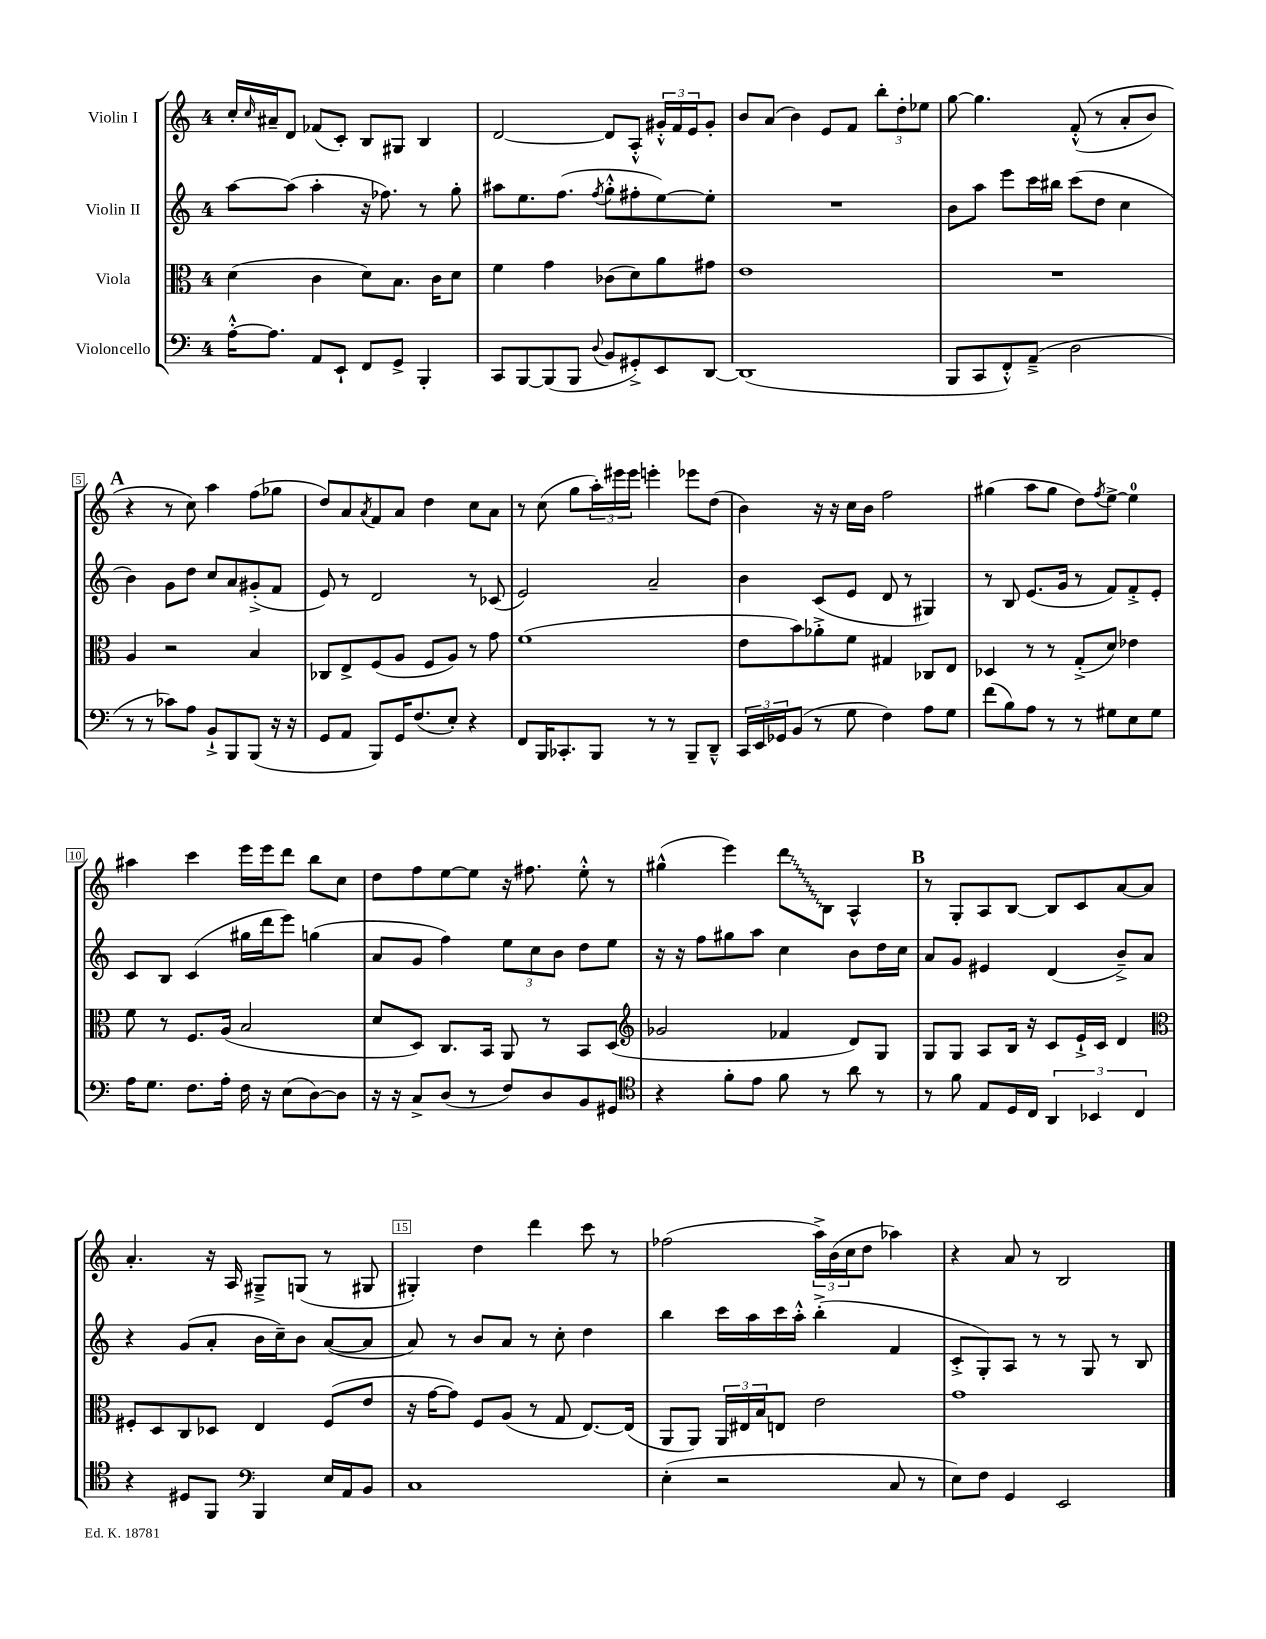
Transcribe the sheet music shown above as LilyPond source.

<<
\new StaffGroup <<
\new Staff = "s0" \with { instrumentName = "Violin I" } {
    \clef treble \key c \major \once \override Staff.TimeSignature.style = #'single-digit \time 4/4
    c''16-. \grace { c''16 } ais'16-- d'8 fes'8( c'8-.) b8 gis8 b4 |
    d'2~ d'8 a8-.-^ \tuplet 3/2 { gis'16-.-^ f'16 e'16 } gis'8-. |
    b'8 a'8( b'4) e'8 f'8 \tuplet 3/2 { b''8-. d''8-. ees''8 } |
    g''8~ g''4. f'8-.-^(\( r8 a'8-. b'8) |
    \mark \markup { \bold "A" } r4 r8 c''8\) a''4 f''8( ges''8 |
    d''8) a'8 \acciaccatura { a'8 } f'8 a'8 d''4 c''8 a'8 |
    r8 c''8( g''8 \tuplet 3/2 { a''16-.) eis'''16 eis'''16 } e'''4-. ees'''8 d''8( |
    b'4) r16 r16 c''16 b'16 f''2 |
    gis''4( a''8 gis''8 d''8) \acciaccatura { f''8 } e''8~-> e''4-0 |
    ais''4 c'''4 e'''16 e'''16 d'''8 b''8 c''8 |
    d''8 f''8 e''8~ e''8 r16 fis''8. e''8-.-^ r8 |
    gis''4-^( e'''4) \once \override Glissando.style = #'zigzag d'''8\glissando b8 a4-^ |
    \mark \markup { \bold "B" } r8 g8-. a8 b8~ b8 c'8 a'8~ a'8 |
    a'4.-. r16 a16 gis8---> g8( r8 gis8 |
    gis4-.) d''4 d'''4 c'''8 r8 |
    fes''2( \tuplet 3/2 { a''16->) b'16( c''16 } d''8 aes''4) |
    r4 a'8 r8 b2 \bar "|." |
}
\new Staff = "s1" \with { instrumentName = "Violin II" } {
    \clef treble \key c \major \once \override Staff.TimeSignature.style = #'single-digit \time 4/4
    a''8~ a''8( a''4-. r16 fes''8.) r8 g''8-. |
    ais''8 e''8. f''8.( \acciaccatura { f''8 } g''8-.-^ fis''8-. e''8~) e''8-. |
    R1 |
    b'8 a''8 e'''8 c'''16 bis''16 c'''8( d''8 c''4 |
    \mark \markup { \bold "A" } b'4) g'8 d''8 c''8 a'8 gis'8-.->( f'8 |
    e'8) r8 d'2 r8 ces'8( |
    e'2) a'2-- |
    b'4 c'8( e'8 d'8 r8 gis4) |
    r8 b8 e'8.( g'16 r8 f'8) f'8-.-> e'8-. |
    c'8 b8 c'4( gis''16 d'''16 e'''8) g''4( |
    a'8 g'8 f''4) \tuplet 3/2 { e''8 c''8 b'8 } d''8 e''8 |
    r16 r16 f''8 gis''8 a''8 c''4 b'8 d''16 c''16 |
    \mark \markup { \bold "B" } a'8 g'8 eis'4 d'4( b'8--->) a'8 |
    r4 g'8( a'8-. b'16 c''16--) b'8 a'8~( a'8 |
    a'8) r8 b'8 a'8 r8 c''8-. d''4 |
    b''4 c'''16 a''16 c'''16 a''16-.-^ b''4-.->( f'4 |
    c'8-.-> g8-.) a8 r8 r8 g8 r8 b8 \bar "|." |
}
\new Staff = "s2" \with { instrumentName = "Viola" } {
    \clef alto \key c \major \once \override Staff.TimeSignature.style = #'single-digit \time 4/4
    d'4( c'4 d'8) b8. c'16 d'8 |
    f'4 g'4 ces'8( d'8) a'8 gis'8 |
    e'1 |
    R1 |
    \mark \markup { \bold "A" } a4 r2 b4 |
    ces8 e8-> f8( a8 f8 a8) r8 g'8 |
    f'1( |
    e'8 b'8) aes'8-.-> f'8 gis4 ces8 e8 |
    des4 r8 r8 g8-.->( d'8) ees'4 |
    f'8 r8 f8. a16( b2 |
    d'8 d8) c8. b,16 a,8 r8 b,8 d8( |
    \clef treble ges'2 fes'4 d'8) g8 |
    \mark \markup { \bold "B" } g8 g8 a8 b16 r16 c'8 e'16-!-> c'16 d'4 |
    \clef alto fis8-. d8 c8 des8 e4 fis8( e'8 |
    r16 g'16~ g'8) f8 a8( r8 g8 e8.~) e16( |
    a,8 a,8) \tuplet 3/2 { a,16 eis16 b16 } e8 e'2 |
    g'1 \bar "|." |
}
\new Staff = "s3" \with { instrumentName = "Violoncello" } {
    \clef bass \key c \major \once \override Staff.TimeSignature.style = #'single-digit \time 4/4
    a16~-.-^ a8. a,8 e,8-! f,8 g,8-> b,,4-. |
    c,8 b,,8~ b,,8( b,,8 \appoggiatura { d8 } b,8 gis,8-.->) e,8 d,8~ |
    d,1( |
    b,,8 c,8 f,8-.-^) a,8--->( d2 |
    \mark \markup { \bold "A" } r8 r8 ces'8) a8 b,8-!-> b,,8 b,,8( r16 r16 |
    g,8 a,8 b,,8) g,16 f8.( e8-.) r4 |
    f,8 b,,16 ces,8.-. b,,8 r8 r8 b,,8-- d,8---^ |
    \tuplet 3/2 { c,16 e,16 ges,16 } b,8( r8 g8 f4) a8 g8 |
    f'8( b8) a8 r8 r8 gis8 e8 gis8 |
    a16 g8. f8. a16-. f16 r16 e8( d8~) d8 |
    r16 r16 c8-> d8( r8 f8) d8 b,8 gis,8 |
    \clef tenor r4 f'8-. e'8 f'8 r8 a'8 r8 |
    \mark \markup { \bold "B" } r8 f'8 e8 d16 c16 \tuplet 3/2 { a,4 bes,4 c4 } |
    r4 dis8 f,8 \clef bass b,,4 e16 a,16 b,8 |
    c1 |
    e4-.( r2 c8 r8 |
    e8) f8 g,4 e,2 \bar "|." |
}
>>
>>
\layout { \context { \Score \override BarNumber.break-visibility = ##(#f #t #t) barNumberVisibility = #(every-nth-bar-number-visible 5) \override BarNumber.stencil = #(make-stencil-boxer 0.1 0.3 ly:text-interface::print) } }
